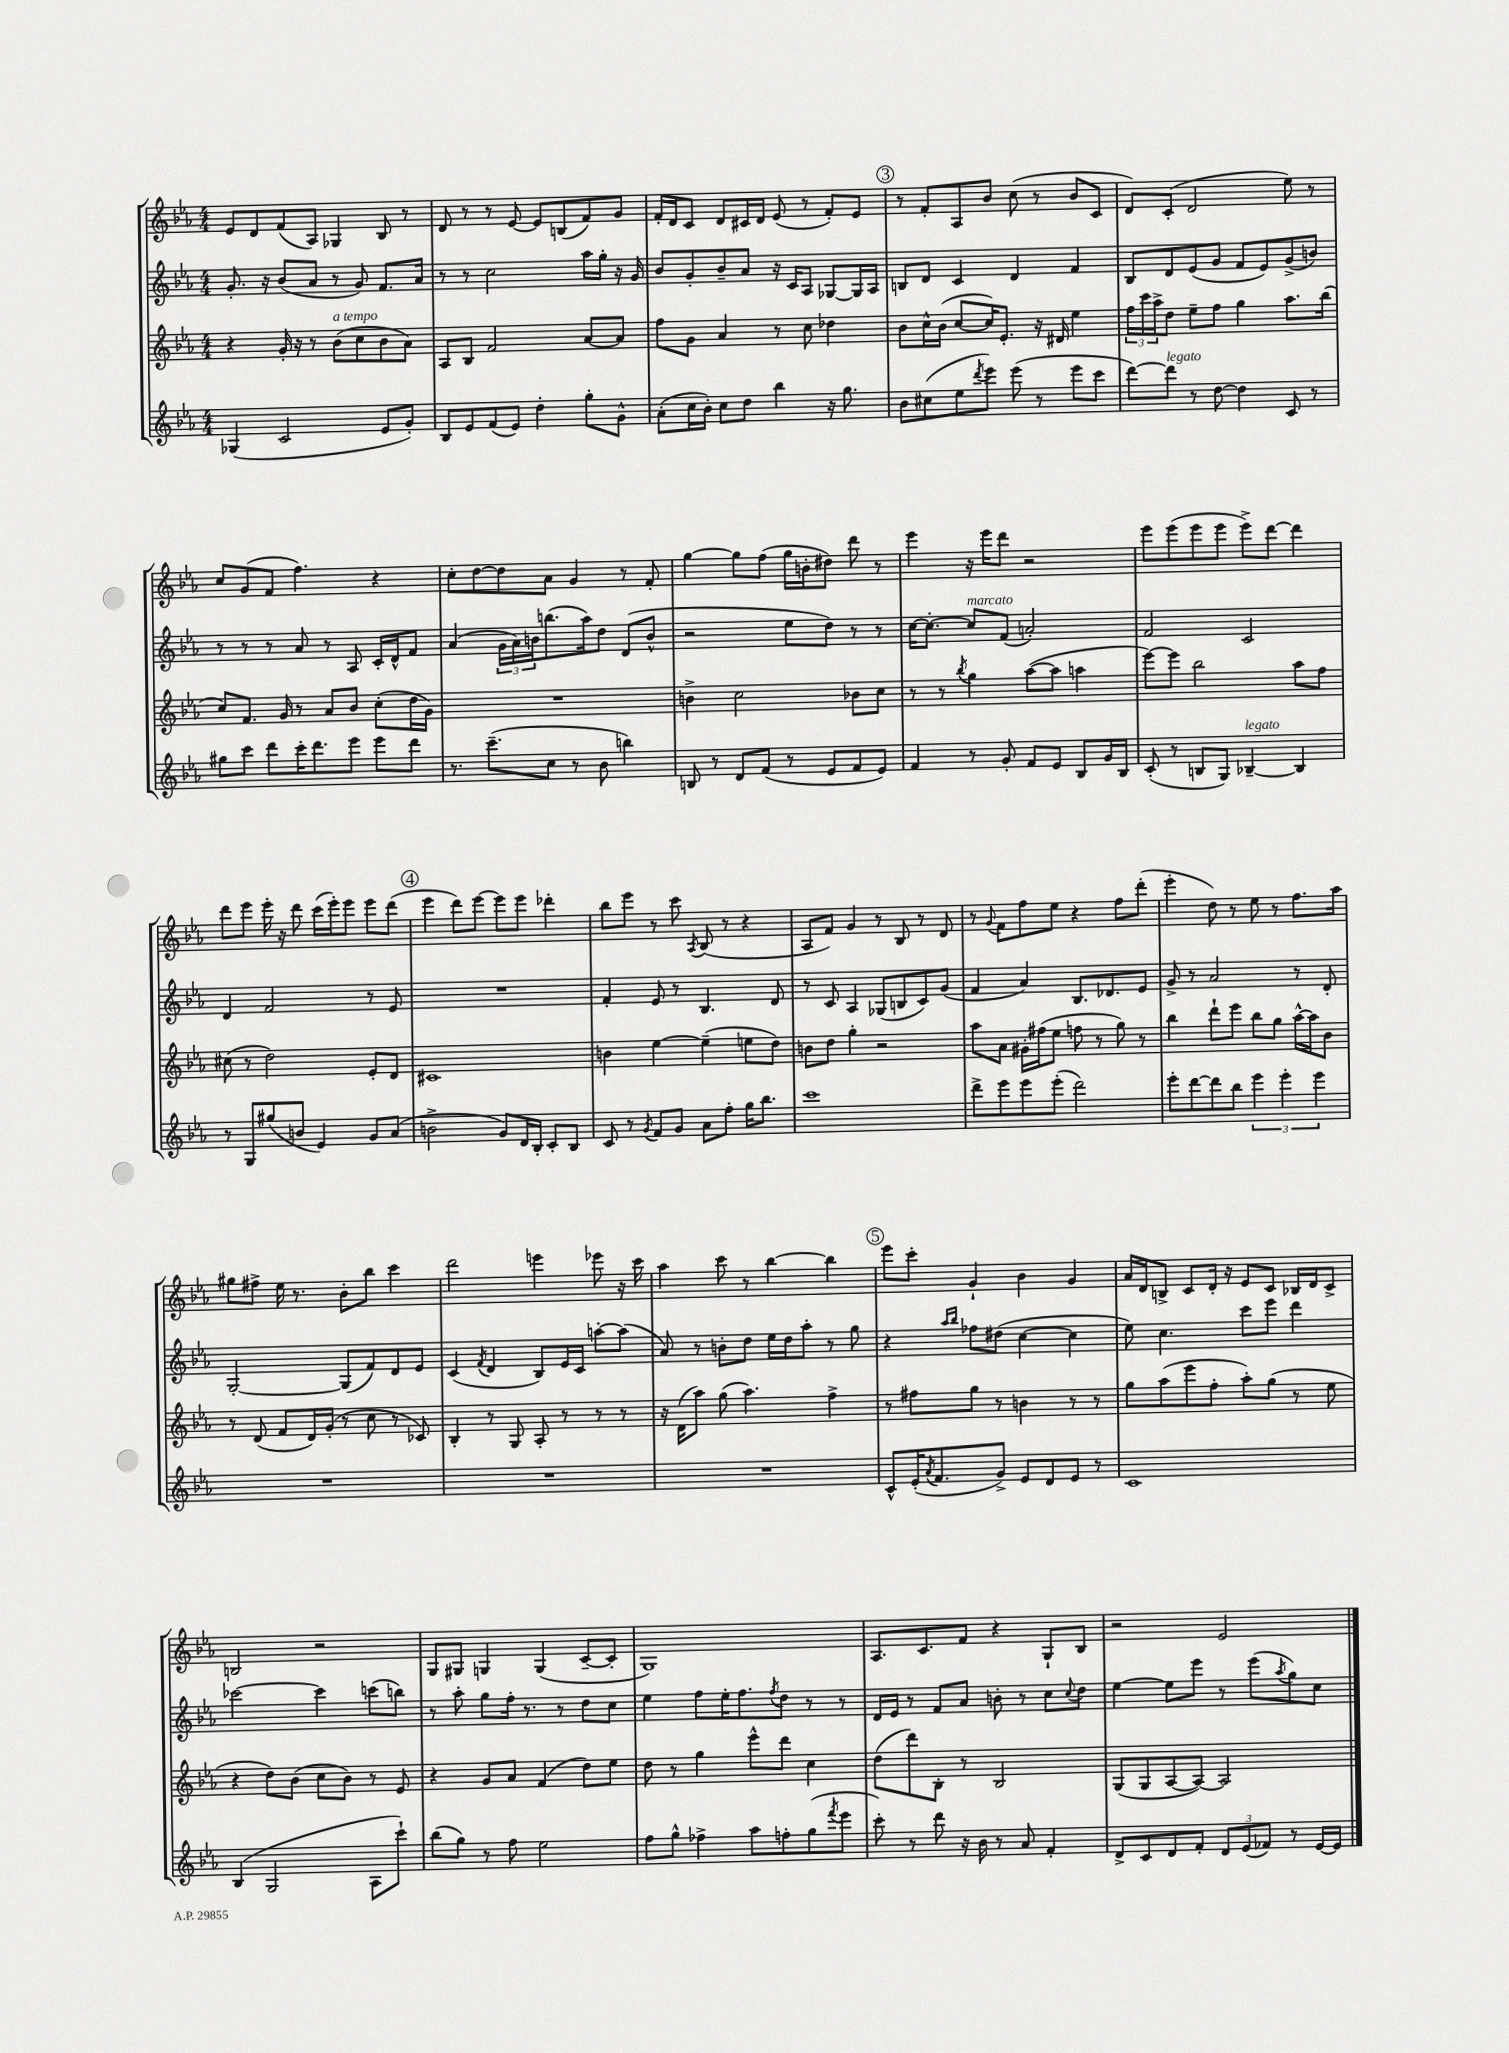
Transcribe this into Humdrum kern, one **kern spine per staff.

**kern	**kern	**kern	**kern
*staff4	*staff3	*staff2	*staff1
*clefG2	*clefG2	*clefG2	*clefG2
*k[b-e-a-]	*k[b-e-a-]	*k[b-e-a-]	*k[b-e-a-]
*M4/4	*M4/4	*M4/4	*M4/4
(4G-	4r	8.g'	8e-
.	.	.	8d
.	.	16r	.
2c	16g'	(8b-	(8f
.	16r	.	.
.	8r	8a-	8A-)
.	(8b-	8r	4G-
.	8cc	8g)	.
8e-	8b-	8.f	8B-
8g')	8a-)	.	8r
.	.	16a-	.
=	=	=	=
8B-	8A-	8r	8d
8e-	8B-	8r	8r
(8f	2f	2cc	8r
8e-)	.	.	[8e-
4dd'	.	.	8e-]
.	.	.	(8B
8gg'	[8a-	16aa-	8f)
.	.	16gg'	.
8g^^	8a-]	16r	8g
.	.	16g	.
=	=	=	=
(8a-'	8ff	8b-	16f'
.	.	.	16d
16cc	8g	8g'	8c
16b-')	.	.	.
8cc	4a-	8b-~	8d
8dd	.	8a-	16c#
.	.	.	16d
4bb-	8r	16r	(8e-
.	.	16c	.
.	8cc	8A-	8r
16r	4dd-	[8G-	8f')
8.gg	.	.	.
.	.	16G-]	8e-
.	.	16A-	.
=	=	=	=
8b-	8b-	8B	8r
(8cc#	16cc^^	8d	8f'
.	(16b-	.	.
8ee-	[8cc	4c	8A-
8qddd	.	.	.
8eee-)	16cc])	.	8b-
.	8.e-'	.	.
(8eee-	.	4d	(8cc
8r	16r	.	8r
.	16d#	.	.
8eee-	4ee-	4f	8b-
8ccc	.	.	8c
=	=	=	=
[8ddd)	24ff	8B-	8d)
.	24ccc	.	.
.	24aa-^	.	.
8ddd]	8dd	8d	(8c'
8r	8ee-~	(8e-	2d
[8dd	8ff	8g	.
4dd]	4gg	8f	.
.	.	8e-)	.
8c	8.aa-	(8g^	8ee-)
8r	.	8b)	8r
.	(16bb-	.	.
=	=	=	=
8gg#	8cc)	8r	8cc
8ccc	8.f	8r	(8g
8ddd	.	8r	8f
.	16g	.	.
16ccc'	8r	8a-	4.ff)
8.ddd	.	.	.
.	8a-	8r	.
8eee-	8b-	8A-	.
8eee-	(8cc'	16c'	4r
.	.	16d^^	.
8ddd	16dd	8f	.
.	16g)	.	.
=	=	=	=
8.r	1r	(4a-	8cc'
.	.	.	[8dd
(8.ccc~	.	.	.
.	.	24g	8dd]
.	.	24a-)	.
.	.	24b	.
8cc	.	(8.bb	8a-
8r	.	.	4g
.	.	16aa-)	.
8b-	.	8dd	.
4bb)	.	(8d	8r
.	.	8b^^	8f'
=	=	=	=
8B	4b^	2r	[4gg
8r	.	.	.
8d	2cc	.	8gg]
(8f	.	.	(8ff
8r	.	8ee-	16gg
.	.	.	16b'
8e-	.	8dd)	8dd#)
8f	8b-	8r	8ddd
8e-)	8cc	8r	8r
=	=	=	=
4f	8r	[16cc	4eee-
.	.	8.cc'_	.
.	8r	.	.
.	8qbb-	.	.
8r	4gg	8cc]	16r
.	.	.	16eee-
8g'	.	(8f	8ddd
8f	([8aa-	2a')	2r
8e-	8aa-]	.	.
8B-	4aa	.	.
16g	.	.	.
16B-	.	.	.
=	=	=	=
(8c'	[8eee-)	2f	8eee-
8r	8eee-]	.	(8eee-
8B	2bb-	.	8eee-
8G)	.	.	8eee-
[4B-~	.	2c	8eee-^)
.	.	.	[8ddd
4B-]	8aa-	.	4ddd]
.	8ff	.	.
=	=	=	=
8r	(8cc#	4d	8ddd
8G	8r	.	8eee-
(8gg#	2dd)	2f	16eee-'
.	.	.	16r
8b	.	.	8ddd
4e-)	.	.	(16ccc
.	.	.	16eee-')
.	.	.	8eee-
8g	8e-'	8r	8eee-
(8a-	8d	8e-	(8ddd
=	=	=	=
2b^	1c#	1r	4eee-
.	.	.	8ddd)
.	.	.	[8eee-
8g)	.	.	8eee-]
16d	.	.	8eee-
16B-'	.	.	.
8c'	.	.	4ddd-'
8B-	.	.	.
=	=	=	=
8c	4b	4f'	8bb-
8r	.	.	8eee-
8qg	.	.	.
8f	[4ee-	8e-	8r
8g	.	8r	8ccc
.	.	.	8qA-
8a-	(4ee-~]	4.B-	(8B-
8ff'	.	.	8r
16gg	8ee	.	4r
8.bb-	.	.	.
.	8dd)	8d	.
=	=	=	=
1ccc	8b	8r	8A-
.	8dd	8c	8f)
.	4gg'	4A-	4g
.	2r	(8G-	8r
.	.	8B	8B-
.	.	8c)	8r
.	.	(8g	8d
=	=	=	=
8ddd^	8aa-	4f	8r
.	.	.	8qqg
8eee-	8a-	.	8f
8eee-	16g#'	4a-)	8ff
.	(16ff#	.	.
(8eee-'	8ee-	.	8ee-
2ddd)	8ff	8.B-	4r
.	8r	.	.
.	.	8.d-	.
.	8gg)	.	8ff
.	8r	8e-	(8ddd'
=	=	=	=
8eee-'	4bb-	8g^	4eee-'
[8ddd	.	8r	.
8ddd]	8ddd`	2a-	8dd)
8bb-	8eee-	.	8r
6eee-	8bb-	.	8ee-
.	8gg	.	8r
6eee-'	.	.	.
.	[16aa-^^	8r	8.ff
.	16aa-]	.	.
6eee-	.	.	.
.	8b-	8d'	.
.	.	.	16aa-
=	=	=	=
1r	8r	[2G'	8gg#
.	(8d	.	8ff#^
.	8f	.	16ee-
.	.	.	8.r
.	16d)	.	.
.	(16g'	.	.
.	8r	(8G]	8b-'
.	8cc	8f)	8bb-
.	8r	8d	4ccc
.	8c-)	8e-	.
=	=	=	=
1r	4B-'	(4c	2ddd
.	.	8qf	.
.	8r	4d	.
.	8G	.	.
.	8A-'	8B-)	4eee
.	8r	16e-	.
.	.	16c	.
.	8r	[8aa'	8eee-
.	8r	(8aa]	16r
.	.	.	16ccc
=	=	=	=
1r	16r	8a-)	4aa-
.	(16d	.	.
.	8aa-)	8r	.
.	(8gg	8b'	8ccc
.	4.aa-)	8dd	8r
.	.	16ee-	[4bb-
.	.	16dd	.
.	.	8aa-'	.
.	4ff^	8r	4bb-]
.	.	8gg	.
=	=	=	=
8c^^	8r	4r	8eee-
(16e-'	8ff#	.	8ccc'
8qa-	.	.	.
8.f	.	.	.
.	.	16qqaa-	.
.	.	16qqbb-	.
.	8gg	8ff-	4g`
8g^)	8r	(8dd#	.
8e-	4b	[4cc	4b-
8d	.	.	.
8e-	8r	4cc]	4g
8r	8r	.	.
=	=	=	=
1c	8gg	8ee-)	16a-
.	.	.	16d
.	(8aa-	4.cc	8B^
.	8eee-	.	8c
.	8ff'	.	16d'
.	.	.	16r
.	8aa-')	8ccc	8e-
.	(8gg	8eee-	8c
.	8r	4ddd	16B-
.	.	.	16d
.	8ee-	.	8c^
=	=	=	=
(4B-	4r	[2ccc-	2B
2G	8dd)	.	.
.	(8b-	.	.
.	8cc	4ccc-]	2r
.	8b-)	.	.
8A-	8r	(8ccc	.
8ccc`)	8e-	8bb)	.
=	=	=	=
(8bb-	4r	8r	8G
8gg)	.	8aa-'	8G#
8r	8g	8gg	4G
8ff	8a-	16ff'	.
.	.	8.r	.
2ee-	(4f	.	(4G
.	.	8r	.
.	8dd)	8dd	[8c~
.	8ee-	8cc	8c']
=	=	=	=
8ff	8dd	4ee-	1G)
8gg^^	8r	.	.
4ff-^	4gg	8ff	.
.	.	16ee-'	.
.	.	8.ff	.
8aa-	8eee-^^	.	.
.	.	8qff	.
8ff'	8ddd	8dd	.
(8gg	4cc	8r	.
8qfff	.	.	.
8eee-	.	8r	.
=	=	=	=
8ccc')	(8dd	16d	8.A-
.	.	16e-	.
8r	8ddd)	8r	.
.	.	.	8.c
8ddd	8B-'	8f	.
16r	8r	8a-	8f
16b-	.	.	.
8r	2B-	8b'	4r
8a-	.	8r	.
4f'	.	8cc	8G`
.	.	8qqcc	.
.	.	8dd	8B-
=	=	=	=
8d^	(8G	[4ee-	2r
8c	8G	.	.
8d	[8A-	8ee-]	.
8f'	8A-_)	8eee-	.
12d	2A-]	8r	2e-
(12e-	.	.	.
.	.	(8eee-	.
12f-)	.	.	.
.	.	8qaa-	.
8r	.	8gg)	.
[16e-	.	8cc	.
16e-]	.	.	.
==	==	==	==
*-	*-	*-	*-
